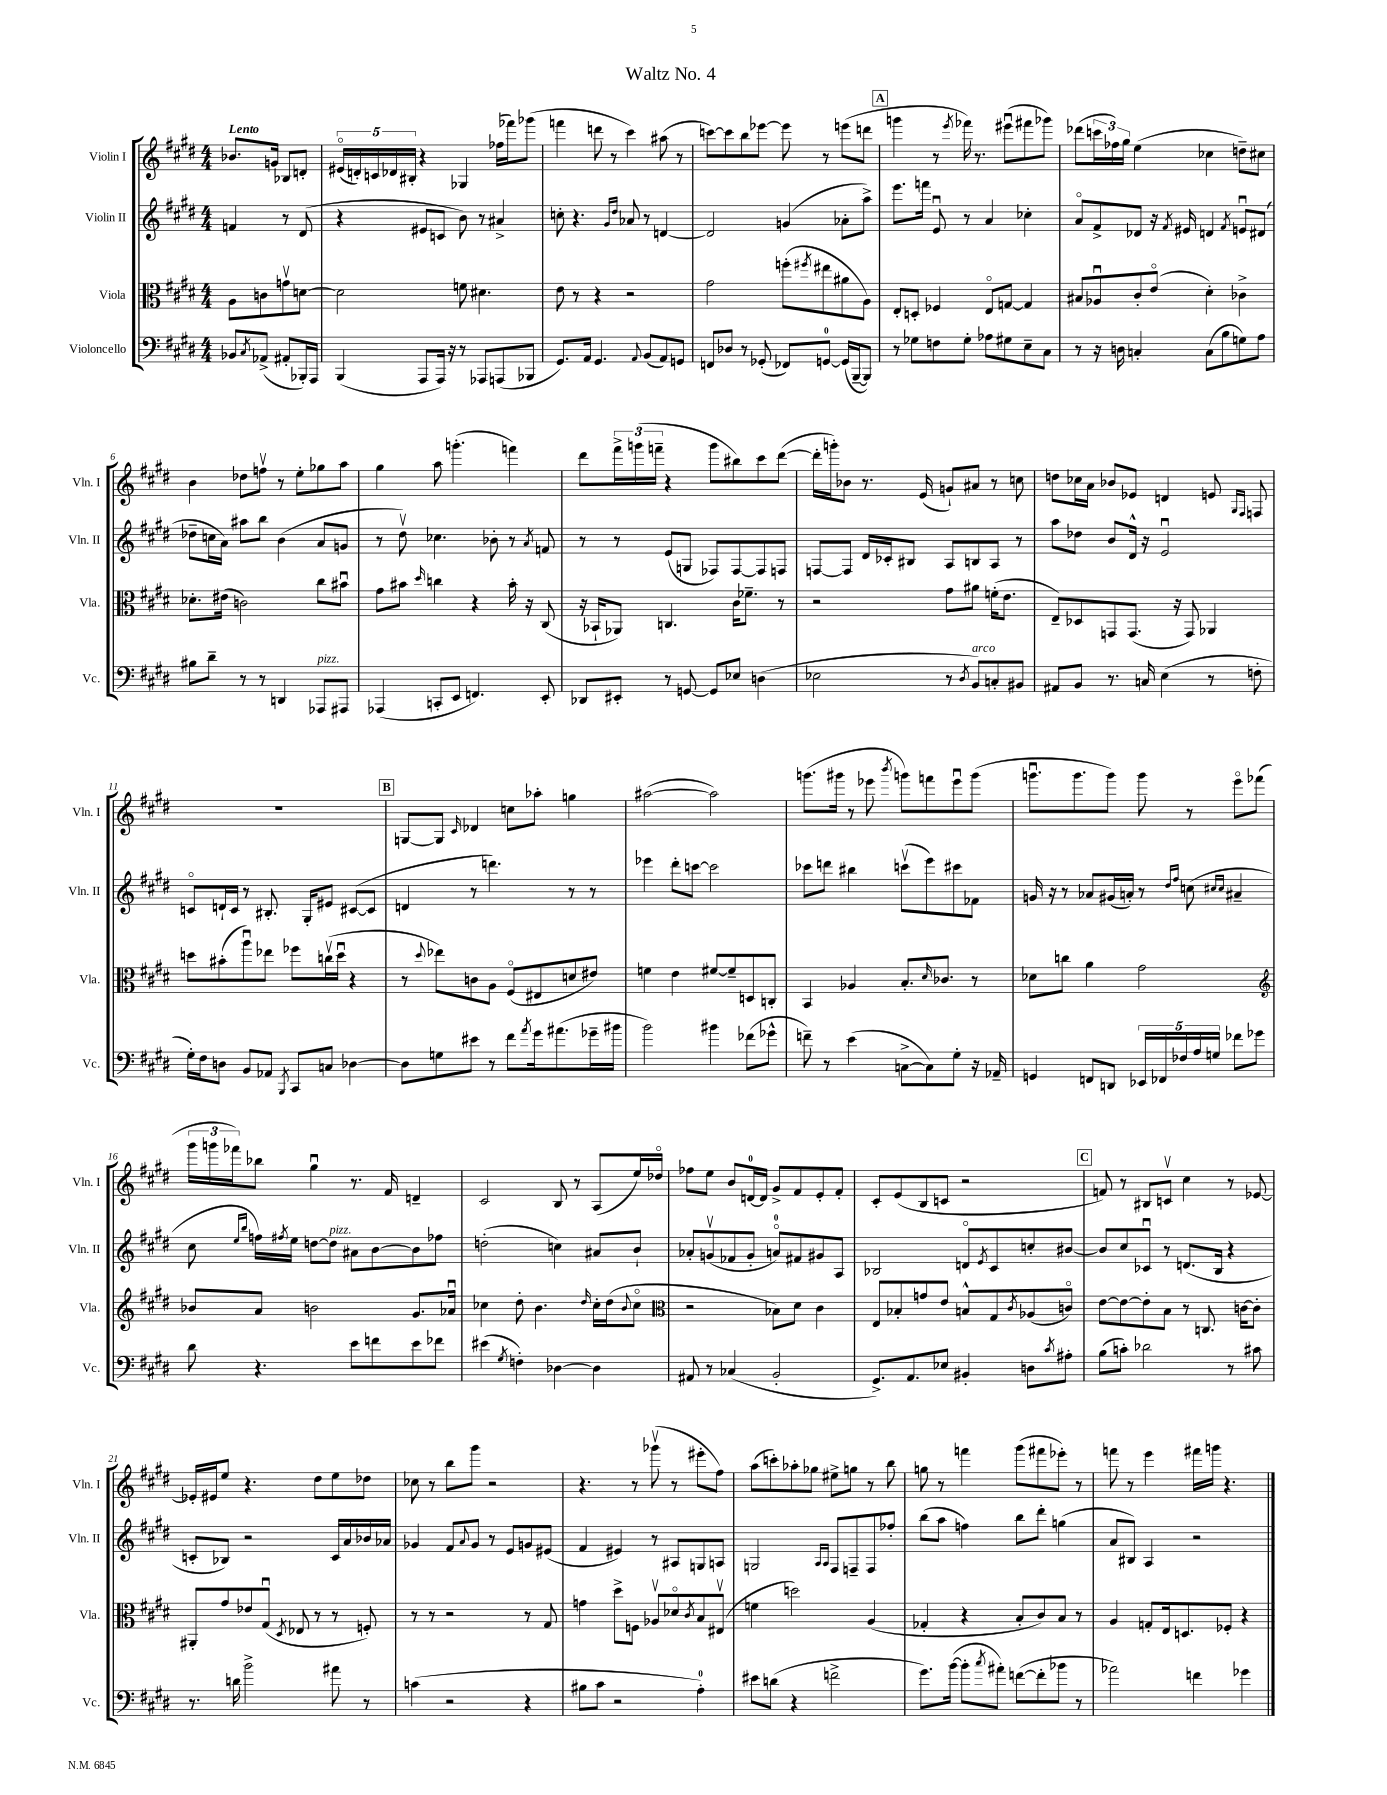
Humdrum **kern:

**kern	**kern	**kern	**kern
*staff4	*staff3	*staff2	*staff1
*clefF4	*clefC3	*clefG2	*clefG2
*k[f#c#g#d#]	*k[f#c#g#d#]	*k[f#c#g#d#]	*k[f#c#g#d#]
*M4/4	*M4/4	*M4/4	*M4/4
8BB-/L	8A\L	4f/	8.b-/L
8qC#/	.	.	.
(8AA-^/J	8c\	.	.
.	.	.	16g/Jk
8AA#'/L	8gv\	8r	8B-/L
16BBB-'/L)	[8d\J	(8d#/	8d'/J
16AAA/JJ	.	.	.
=	=	=	=
(4BBB/	2d\]	4r	(20e#o/LL
.	.	.	20d'/)
.	.	.	20c/
.	.	.	20d-/
.	.	.	20B#'/JJ
8AAA/L	.	8e#/L	4r
16AAA/Jk)	.	8c/J	.
16r	.	.	.
8r	8f\	8b\)	4G-/
8AAA-/L	4.d#\	8r	.
(8AAA/	.	4a#^/	(16ff-\LL
.	.	.	16fff-\J)
8BBB-/J	.	.	(8ggg-\J
=	=	=	=
8.GG#/L)	8e\	8cc'\	4fff\
.	8r	4.r	.
16AA/Jk	.	.	.
4.GG#/	4r	.	8ddd\
.	.	.	8r
.	.	16qqg#/LL	.
.	.	16qqdd#/JJ	.
.	2r	8a-/	4ccc#\)
8qqAA/	.	.	.
(8BB/L	.	8r	.
8AA/)	.	[4d/	(8aa#\
8GG/J	.	.	8r
=	=	=	=
8FF/L	2g#\	2d/]	[8ccc\L)
8D-/J	.	.	8ccc\]
8r	.	.	8bb\
(8GG-'/	.	.	[8eee-\J
8FF-/L)	(8ff'\L	(4g/	8eee-\]
.	8qff#/	.	.
[8GG/J	8ee#\	.	8r
(16GG/]LL	8a#\	8a-'\L	(8eee\L
[16BBB~/J	.	.	.
8BBB/]J)	8A\J)	8aa^\J)	8ddd\J
=	=	=	=
8r	8E'/L	8.eee\L	4ggg\
8G-\L	8D'/J	.	.
.	.	16fff\Jk	.
8F\	4F-/	8eu/	8r
.	.	.	8qeee/
8G-'\J	.	8r	16fff-\)
.	.	.	8.r
8A-\L	8Eo/L	4a/	.
8G#\	[8G/J	.	(8eee#u\L
8E~\	4G/]	4cc-'\	8fff#\
8C#\J	.	.	8ggg-\J)
=	=	=	=
8r	8B#/L	8ao/L	(8ddd-\L
16r	8A-u/	8f#^/	24ccc\L
.	.	.	24ff-\)
16D\	.	.	.
.	.	.	24gg#\JJ
4C'/	8c#'/	8d-/J	(4ee\
.	(8eo/J	16r	.
.	.	8qf#/	.
.	.	16e#/	.
(8C\L	4d#'\)	4d/	4cc-\
8B\	.	.	.
.	.	8qf#/	.
8G\)	4c-^\	8eu/L	8dd~\L)
8A\J	.	(8d#/J	8cc#\J
=	=	=	=
8B#\L	8.d-'\L	8dd-~\L	4b\
8d#~\J	.	16cc\L	.
.	(16e#\Jk	16a\JJ)	.
8r	2c\)	8aa#\L	8dd-\L
8r	.	8bb\J	8ffv\J
4DD/	.	(4b\	8r
.	.	.	8ee'\L
8AAA-/L	8cc#\L	8a/L	8gg-\
8AAA#/J	8b#u\J	8g/J	8aa\J
=	=	=	=
(4AAA-/	8g#\L	8r	4gg#\
.	8b#\J	8dd#v\)	.
.	16qqdd#/	.	.
8CC'/L	4cc\	4.cc-\	8aa\
8EE/J	.	.	(4.ggg'\
4.FF/)	4r	.	.
.	.	8b-'\	.
.	16b#'\	8r	4fff\)
.	16r	.	.
.	.	8qa/	.
8EE'/	(8C#/	8f/	.
=	=	=	=
8DD-/L	16r	8r	8ddd#\L
.	16BB-`/LK	.	.
8EE#'/J	8AA-/J)	8r	24fff#^\L
.	.	.	(24ggg\
.	.	.	24fff~\JJ
8r	4.C/	(8e/L	4r
[8GG/	.	8G/J	.
8GG/]L	.	8F-/L)	8ggg\L
8E-/J	16c#\LK	[8F-/	8bb#\)
.	8.f-~\J	.	.
(4D\	.	8F-/]	8ccc#\
.	8r	8F/J	([8ddd#\J
=	=	=	=
2E-\	2r	[8F/L	16ddd#'\]LL
.	.	.	16ggg'\J)
.	.	8F/]J	8b-\J
.	.	16d#/LL	8.r
.	.	16c-'/J	.
.	.	8B#/J	.
.	.	.	(16e/
8r	8g#\L	8A/L	8g`/L)
8qD#/	.	.	.
8BB/L)	8a#\J	8B/	8a#/J
8C'/	(16f'\LK	8A/J	8r
.	8.e\J	.	.
8BB#/J	.	8r	8cc\
=	=	=	=
8AA#/L	8E~/L)	8aa\L	8dd\L
8BB/J	8D-/	8dd-\J	16cc-\L
.	.	.	16a\JJ
8.r	8GG/	8b/L	8b-/L
.	(8.GG/J	16d#^^/Jk	8e-/J
16C/	.	16r	.
(4E\	.	2eu/	4d/
.	16r	.	.
.	8GG/)	.	.
8r	4AA-/	.	8e/
.	.	.	16qqG#/LL
.	.	.	16qqF#/JJ
8F'\	.	.	8F/
=	=	=	=
16G#'\LL)	8dd\L	8co/L	1r
16F#\J	.	.	.
8D\J	(8b#'\	16d`/L	.
.	.	16c/JJ	.
8BB/L	8aau\)	8r	.
8AA-/J	8ee-\J	8.B#'/	.
8qBBB/	.	.	.
8CC#/L	8ff-\L	.	.
.	.	16G#'/LK	.
8C/J	(16ccv\L	8e#/J	.
.	16ddu\JJ	.	.
[4D-\	4r	([8c#/L	.
.	.	8c#/]J	.
=	=	=	=
8D-\]L	8r	4d/	[8G/L
.	8qqdd#/	.	.
8G\	8ee-\L)	.	8G/]J
.	.	.	16qqc#/
8e#\J	8c\	8r	4d-/
8r	8A\J	4.ddd\)	.
8f#\L	(8F#o/L	.	8cc\L
8qa/	.	.	.
16g#\k	8E#/	.	8aa-'\J
(8.a#\	.	.	.
.	8d/	8r	4gg\
16g-~\L	8e#/J)	8r	.
16b#\JJ	.	.	.
=	=	=	=
2b\)	4f\	4eee-\	([2aa#\
.	4e\	8ddd#'\L	.
.	.	[8ccc\J	.
4b#\	[8f#/L	2ccc\]	2aa#\])
.	8f#~/]	.	.
(8f-\L	8D/	.	.
8g-^^\J	8C'/J	.	.
=	=	=	=
8f~\)	4BB/	8ccc-\L	(8.ggg\L
8r	.	8ddd\J	.
.	.	.	16ggg#\Jk
(4e\	4A-/	4bb#\	8r
.	.	.	8eee-\
.	.	.	8qbbb/
[8C^\L	8.B'/L	(8cccv\L	8ggg\L)
8C\])	.	8eee\)	8fff\
.	16qqd#/	.	.
.	8.c-/J	.	.
8G#'\J	.	8ccc#\	8eee-u\
16r	8r	8f-\J	(8ggg\J
16AA-~/	.	.	.
=	=	=	=
4GG/	8d-\L	16g/	8.gggu\L
.	.	16r	.
.	8cc\J	8r	.
.	.	.	8.ggg\
8FF/L	4a\	8a-/L	.
8DD/J	.	(16g#/L	8ggg\J)
.	.	16a'/JJ)	.
20EE-/LL	2g#\	8r	8ggg\
20FF-/	.	.	.
20F-/	.	.	.
.	.	16qqdd#/LL	.
.	.	16qqff#/JJ	.
.	.	(8cc\	8r
20A/	.	.	.
20G/JJ	.	.	.
.	.	16qqcc#/LL	.
.	.	16qqcc#/JJ	.
8f-\L	.	4a#~/	8eeeo\L
8g-\J	.	.	(8fff-\J
=	=	=	=
*	*clefG2	*	*
8d#\	8b-/L	8cc#\	24ggg#\LL
.	.	.	24ggg\
.	.	.	24fff-\J)
.	.	16qqee/LL	.
.	.	16qqbb/JJ	.
4.r	8a/J	16ff\LL)	8bb-\J
.	.	8qff#/	.
.	.	16ee\JJ	.
.	2b\	[8dd\L	4gg#u\
.	.	8dd\]J	.
8e\L	.	8a#\L	8.r
8f\	.	[8b\	.
.	.	.	16f#/
8e\	8.g#/L	8b\]	4d~/
8f-\J	.	8ff-\J	.
.	16a-u/Jk	.	.
=	=	=	=
(4e#\	4cc-\	(2dd'\	2c#/
8qG#/	.	.	.
4F'\)	8dd#'\	.	.
.	4.b\	.	.
[4D-\	.	4cc\)	8B/
.	.	.	8r
.	16qqdd#/	.	.
4D-\]	16cc-'\LL	8a#/L	(8A/L
.	(16dd#\J	.	.
.	8qqb/	.	.
.	8cc-o\J	8b`/J	16ee/L)
.	.	.	16dd-o/JJ
=	=	=	=
*	*clefC3	*	*
8AA#/	2r	8a-'/L	8ff-\L
8r	.	(8gv/	8ee\J
(4C-/	.	8f-/	8b/L
.	.	8g'/J	[16d/L
.	.	.	16d/]JJ
2BB'/	8B-\L)	8ao/L)	8g#^/L
.	8d#\J	8f#/	8f#/
.	4c#\	8g#/	8e'/
.	.	8A/J	8f#'/J
=	=	=	=
8.GG#^/L)	8E/L	2B-/	8c#'/L
.	8B-'/	.	(8e/
8.AA/	.	.	.
.	8g/	.	8B/
8E-/J	8e/J	.	8c/J
4BB#'/	8B^^/L	8do/L	2r
.	.	8qe/	.
.	8G#/	8c#/	.
.	8qc#/	.	.
8D\L	(8A-/	8cc'/	.
8qc#/	.	.	.
8A#'\J	8co/J)	[8b#/J	.
=	=	=	=
(8B\L	[8e\L	8b#/]L	8f/)
8c'\J)	8e\_	8cc#/	8r
2d-\	8e'\]	8c-u/J	8B#/L
.	8B\J	8r	8cv/J
.	8r	(8.d/L	4cc#\
.	8.C/	.	.
.	.	16B/Jk	.
8r	.	4r	8r
.	[16c\LK	.	.
8c#\	8c'\]J	.	[8e-/
=	=	=	=
8.r	8AA#'/L	8c'/L	16e-'/]LL
.	.	.	16e#/J
.	8g#/	8B-/J)	8ee/J
16d\	.	.	.
2b^\	8e-/	2r	4.r
.	(8G#u/J	.	.
.	8qD#/	.	.
.	8E-/	.	.
.	8r	.	8dd#\L
8a#\	8r	16c/LL	8ee\
.	.	16a/	.
8r	8F'/)	16b-/	8dd-\J
.	.	16a-/JJ	.
=	=	=	=
(4c\	8r	4g-/	8cc-\
.	8r	.	8r
2r	2r	8f#/L	8bb\L
.	.	8qqa/	.
.	.	8g-/J	8ggg#\J
.	.	8r	2r
.	.	8e/L	.
4r	8r	8g/	.
.	8G#/	(8e#/J	.
=	=	=	=
8B#\L	4g\	4f#/	4.r
8c#\J	.	.	.
2r	8dd#^\L	4e#/)	.
.	8F\J	.	8r
.	8A-v/L	8r	(8ggg-v\
.	8d-o/	8A#/L	8r
.	8qc#/	.	.
4A'\)	8B/	8G/	8eee#'\L
.	(8E#v/J	8A/J	8ff#\J)
=	=	=	=
8e#\L	4f\	2G/	(8aa\L
(8d\J	.	.	8ccc'\)
4r	2dd\)	.	8aa-'\
.	.	.	8gg-\J
.	.	16qqA/LL	.
.	.	16qqA/JJ	.
2f^\	.	8F#/L	8ee#^\L
.	.	8F~/	8gg\J
.	(4A/	8F/	8r
.	.	8ff-'/J	8bb\
=	=	=	=
8.g#\L)	4G-'/	(8bb\L	8gg\
.	.	8aa\J	8r
([16b\Jk	.	.	.
8b'\]L	4r	4ff\)	4fff\
8qcc#/	.	.	.
8a#'\J)	.	.	.
([8f\L	8B'/L	8bb\L	(8ggg#\L
8f'\]	8c#/)	8ddd#'\J	8fff#\
8b-\J	8B/J	(4gg\	8eee-'\J)
8r	8r	.	8r
=	=	=	=
2a-\)	4A/	8a/L	8fff\
.	.	8B#/J)	8r
.	8G'/L	4A/	4eee\
.	16E/k	.	.
.	8.D/	.	.
4f\	.	2r	16fff#\LL
.	.	.	16ggg\JJ
.	8F-'/J	.	4.r
4g-\	4r	.	.
==	==	==	==
*-	*-	*-	*-
